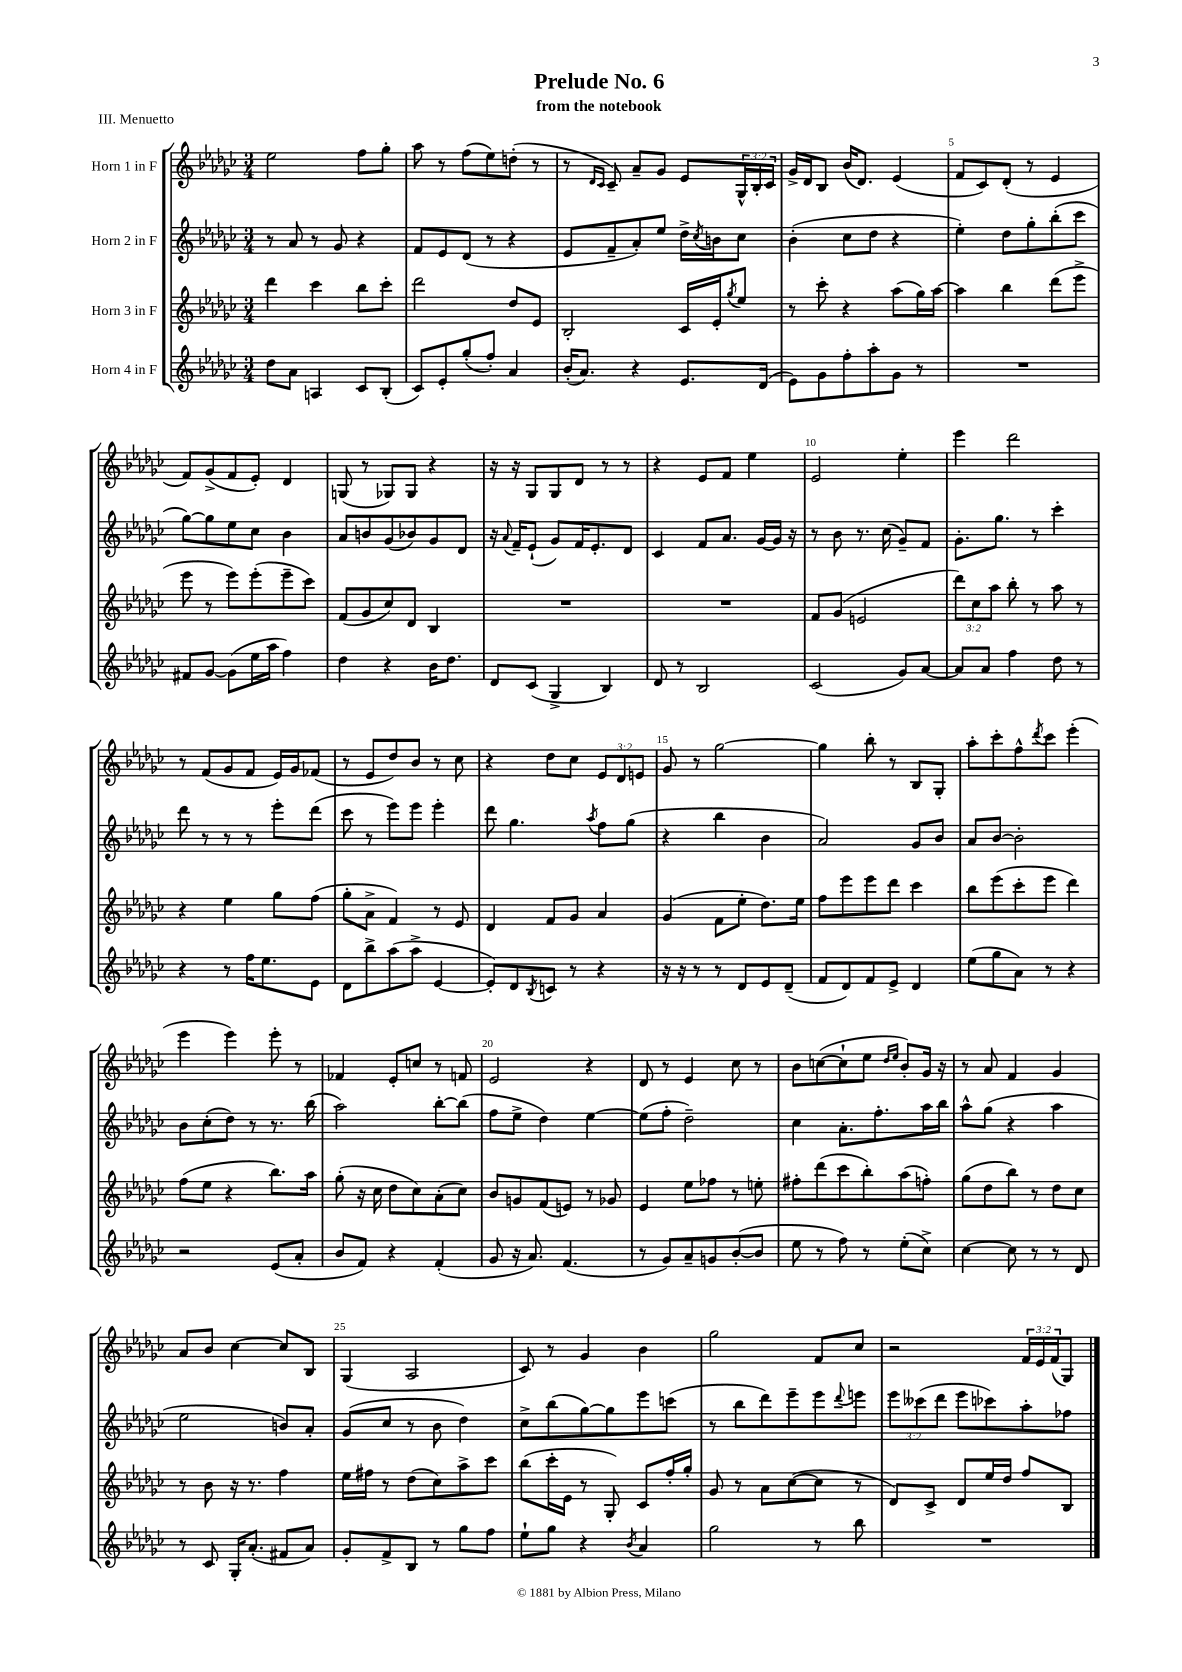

**kern	**kern	**kern	**kern
*part4	*part3	*part2	*part1
*staff4	*staff3	*staff2	*staff1
*I"Horn 4 in F	*I"Horn 3 in F	*I"Horn 2 in F	*I"Horn 1 in F
*clefG2	*clefG2	*clefG2	*clefG2
*k[b-e-a-d-g-c-]	*k[b-e-a-d-g-c-]	*k[b-e-a-d-g-c-]	*k[b-e-a-d-g-c-]
*M3/4	*M3/4	*M3/4	*M3/4
=1	=1	=1	=1
8dd-\L	4ddd-\	8r	2ee-\
8a-\J	.	8a-/	.
4An/	4ccc-\	8r	.
.	.	8g-/	.
8c-/L	8bb-\L	4r	8ff\L
(8B-'/J	8ccc-'\J	.	8gg-'\J
=2	=2	=2	=2
8c-/L)	2ddd-\	8f/L	8aa-\
8e-'/	.	8e-/	8r
(8gg-'/	.	(8d-/J	(8ff\L
8ff'/J)	.	8r	8ee-\)
4a-/	8dd-/L	4r	(8ddn'\J
.	8e-/J	.	8r
=3	=3	=3	=3
(16b-'/KL	2B-'/	8e-/L	8r
8.a-/J)	.	.	.
.	.	.	16qqd-/LL
.	.	.	16qqc-/JJ
.	.	8f~/	8c-~/)
4r	.	8a-'/)	8a-~/L
.	.	8ee-/J	8g-/J
8.e-/L	16c-/LL	16dd-^\LL	8e-/L
.	.	8qcc-/	.
.	16e-'/J	16bn\J	.
.	8qgg-/	.	.
.	8ee-/J	8cc-\J	24G-^^/L
.	.	.	24B-'/
(16d-/Jk	.	.	.
.	.	.	24c-/JJ
=4	=4	=4	=4
8e-\L)	8r	(4b-'\	16g-^/LL
.	.	.	16d-/J
8g-\	8ccc-'\	.	8B-/J
8ff'\	4r	8cc-\L	(16b-/KL
.	.	.	8.d-/J)
8aa-'\	.	8dd-\J	.
8g-\J	(8aa-\L	4r	(4e-/
8r	16gg-\L)	.	.
.	[16aa-\JJ	.	.
=5	=5	=5	=5
2.r	4aa-\]	4ee-'\)	8f/L
.	.	.	8c-/)
.	4bb-\	8dd-\L	(8d-'/J
.	.	8gg-'\	8r
.	(8ddd-\L	(8bb-'\	4e-/
.	8eee-^\J	8ccc-\J	.
!!LO:LB:g=z
=6	=6	=6	=6
8f#X/L	8eee-\	[8gg-\L)	8f/L)
[8g-/J	8r	8gg-\]	(8g-^/
(8g-\L]	8eee-\L)	8ee-\	8f/
16ee-\L	(8eee-'\	8cc-\J	8e-'/J)
16aa-\JJ	.	.	.
4ff\)	8eee-~\	4b-\	4d-/
.	8ccc-\J)	.	.
=7	=7	=7	=7
4dd-\	(8f/L	8a-/L	(8Gn/
.	8g-/	8bn/	8r
4r	8cc-/)	(8g-/	8G-X/L)
.	8d-/J	8b-X/)	8G-/J
16b-\KL	4B-/	8g-/	4r
8.dd-\J	.	.	.
.	.	8d-/J	.
=8	=8	=8	=8
8d-/L	2.r	16r	16r
.	.	8qqa-/	.
.	.	16f~/KL	16r
(8c-/J	.	(8e-`/J	8G-/L
4G-^/	.	8g-/L)	8G-/
.	.	16f/K	8d-/J
.	.	8.e-'/	.
4B-/)	.	.	8r
.	.	8d-/J	8r
=9	=9	=9	=9
8d-/	2.r	4c-/	4r
8r	.	.	.
2B-/	.	8f/L	8e-/L
.	.	8.a-/J	8f/J
.	.	.	4ee-\
.	.	[16g-/LL	.
.	.	16g-/JJ]	.
.	.	16r	.
=10	=10	=10	=10
(2c-/	8f/L	8r	2e-/
.	(8g-/J	8b-\	.
.	2en/	8.r	.
.	.	(16cc-\	.
8g-/L)	.	8g-~/L)	4ee-'\
[8a-/J	.	8f/J	.
=11	=11	=11	=11
8a-/L]	12ddd-\L)	8.g-'\L	4eee-\
.	12cc-\	.	.
8a-/J	.	.	.
.	12aa-\J	.	.
.	.	8.gg-\J	.
4ff\	8bb-'\	.	2ddd-\
.	8r	8r	.
8dd-\	8aa-\	4ccc-'\	.
8r	8r	.	.
!!LO:LB:g=z
=12	=12	=12	=12
4r	4r	8ddd-\	8r
.	.	8r	(8f/L
8r	4ee-\	8r	8g-/
16ff\KL	.	8r	8f/J
8.ee-\	.	.	.
.	8gg-\L	8eee-'\L	16e-/LL)
.	.	.	16g-/J
8e-\J	(8ff\J	(8ddd-\J	(8f-X/J
=13	=13	=13	=13
8d-\L	8gg-'\L	8ccc-\	8r
8bb-^\	8a-^\J	8r	8e-/L
(8aa-\	4f/)	8eee-\L)	8dd-/)
8aa-^\J	.	8eee-\J	8b-/J
[4e-/	8r	4eee-'\	8r
.	8e-/	.	8cc-\
=14	=14	=14	=14
8e-'/L])	4d-/	8ddd-\	4r
8d-/	.	4.gg-\	.
8qB-/	.	.	.
8cn/J	8f/L	.	8dd-\L
8r	8g-/J	.	8cc-\J
.	.	8qaa-/	.
4r	4a-/	8ff\L	12e-/L
.	.	.	12d-/
.	.	(8gg-\J	.
.	.	.	12en/J
=15	=15	=15	=15
16r	(4g-/	4r	8g-/
16r	.	.	.
8r	.	.	8r
8r	8f\L	4bb-\	[2gg-\
8d-/L	8ee-'\J	.	.
8e-/	8.dd-\L)	4b-\	.
(8d-~/J	.	.	.
.	16ee-\Jk	.	.
=16	=16	=16	=16
8f/L	8ff\L	2a-/)	4gg-\]
8d-/)	8eee-\	.	.
8f/	8eee-\	.	8bb-'\
8e-^/J	8ddd-\J	.	8r
4d-/	4ccc-\	8g-/L	8B-/L
.	.	8b-/J	8G-'/J
=17	=17	=17	=17
(8ee-\L	8bb-\L	8a-/L	8aa-'\L
8gg-\	(8eee-\	[8b-/J	8ccc-'\
8a-\J)	8ccc-'\	2b-'\]	8ff^^\
.	.	.	8qddd-/
8r	8eee-\J	.	8ccc-\J
4r	4ddd-\)	.	(4eee-'\
!!LO:LB:g=z
=18	=18	=18	=18
2r	(8ff\L	8b-\L	4eee-\
.	8ee-\J	(8cc-'\	.
.	4r	8dd-\J)	4eee-\)
.	.	8r	.
(8e-/L	8.bb-\L)	8.r	8eee-'\
8a-'/J	.	.	8r
.	16aa-\Jk	(16bb-\	.
=19	=19	=19	=19
8b-/L	(8gg-'\	2aa-\)	4f-X/
8f/J)	16r	.	.
.	16cc-\	.	.
4r	8dd-\L	.	8e-'/L
.	8cc-\)	.	8ccn/J
(4f'/	(8a-'\	[8bb-'\L	8r
.	8cc-\J)	(8bb-\J]	8fn/
=20	=20	=20	=20
8g-/	8b-/L	8ff\L	2e-/
16r	8gn/	8ee-^\J	.
8.a-/)	.	.	.
.	(8f/	4dd-\)	.
(4.f/	8en/J)	.	.
.	8r	[4ee-\	4r
.	8g-X/	.	.
=21	=21	=21	=21
8r	4e-/	(8ee-\L]	8d-/
8g-/L)	.	8ff'\J	8r
8a-~/	8ee-\L	2dd-~\)	4e-/
8gn/	8ff-X\J	.	.
([8b-'/	8r	.	8cc-\
8b-/J]	8een'\	.	8r
=22	=22	=22	=22
8ee-\	8ff#X'\L	4cc-\	8b-\L
8r	(8ddd-\	.	([8ccn\
8ff\)	8ccc-\	8.a-'\L	8cc`\]
8r	8bb-'\)	.	8ee-\J
.	.	8.ff'\	.
.	.	.	16qqdd-/LL
.	.	.	16qqee-/JJ
(8ee-'\L	(8aa-\	.	8b-'/L)
8cc-^\J)	8ffn'\J)	16aa-\L	16g-/Jk
.	.	16bb-\JJ	16r
=23	=23	=23	=23
[4cc-\	(8gg-\L	8aa-^^\L	8r
.	8dd-\	(8gg-\J	8a-/
8cc-\]	8bb-\J)	4r	4f/
8r	8r	.	.
8r	8dd-\L	4aa-\	4g-/
8d-/	8cc-\J	.	.
!!LO:LB:g=z
=24	=24	=24	=24
8r	8r	2ee-\	8a-/L
8c-/	8b-\	.	8b-/J
16G-'/KL	16r	.	[4cc-\
(8.a-'/J	8.r	.	.
8f#X/L	4ff\	8bn/L)	8cc-/L]
8a-/J)	.	8a-'/J	8B-/J
=25	=25	=25	=25
8g-'/L	16ee-\LL	(8g-/L	(4G-/
.	16ff#X\JJ	.	.
8f^/	8r	8cc-/J	.
8B-/J	(8dd-\L	8r	2A-/
8r	8cc-\)	8b-\	.
8gg-\L	8aa-^\	4dd-\)	.
8ff\J	8ccc-\J	.	.
=26	=26	=26	=26
8ee-`\L	(8bb-\L	8cc-^\L	8c-/)
8gg-\J	16ccc-'\L	(8bb-\	8r
.	16e-\JJ	.	.
4r	8r	[8gg-\)	4g-/
.	8G-'/)	8gg-\]	.
8qb-/	.	.	.
4a-/	8c-/L	8eee-\	4b-\
.	16ff'/L	(8cccn\J	.
.	16gg-'/JJ	.	.
=27	=27	=27	=27
2gg-\	8g-/	8r	2gg-\
.	8r	8bb-\L	.
.	8a-\L	8ddd-\)	.
.	([8cc-\	8eee-~\	.
8r	8cc-\J]	8eee-\	8f/L
.	.	8qqddd-/	.
8bb-\	8r	8eeen\J	8cc-/J
=28	=28	=28	=28
2.r	8d-/L)	12eee-\L	2r
.	.	(12ccc--X\	.
.	8c-^/J	.	.
.	.	12ddd-\J	.
.	8d-/L	8eee-\L	.
.	16ee-/L	8ccc-X\)	.
.	16dd-/JJ	.	.
.	8ff/L	8aa-'\	24f/LL
.	.	.	24e-/
.	.	.	(24f/J
.	8B-/J	8ff-X\J	8G-/J)
==	==	==	==
*-	*-	*-	*-
